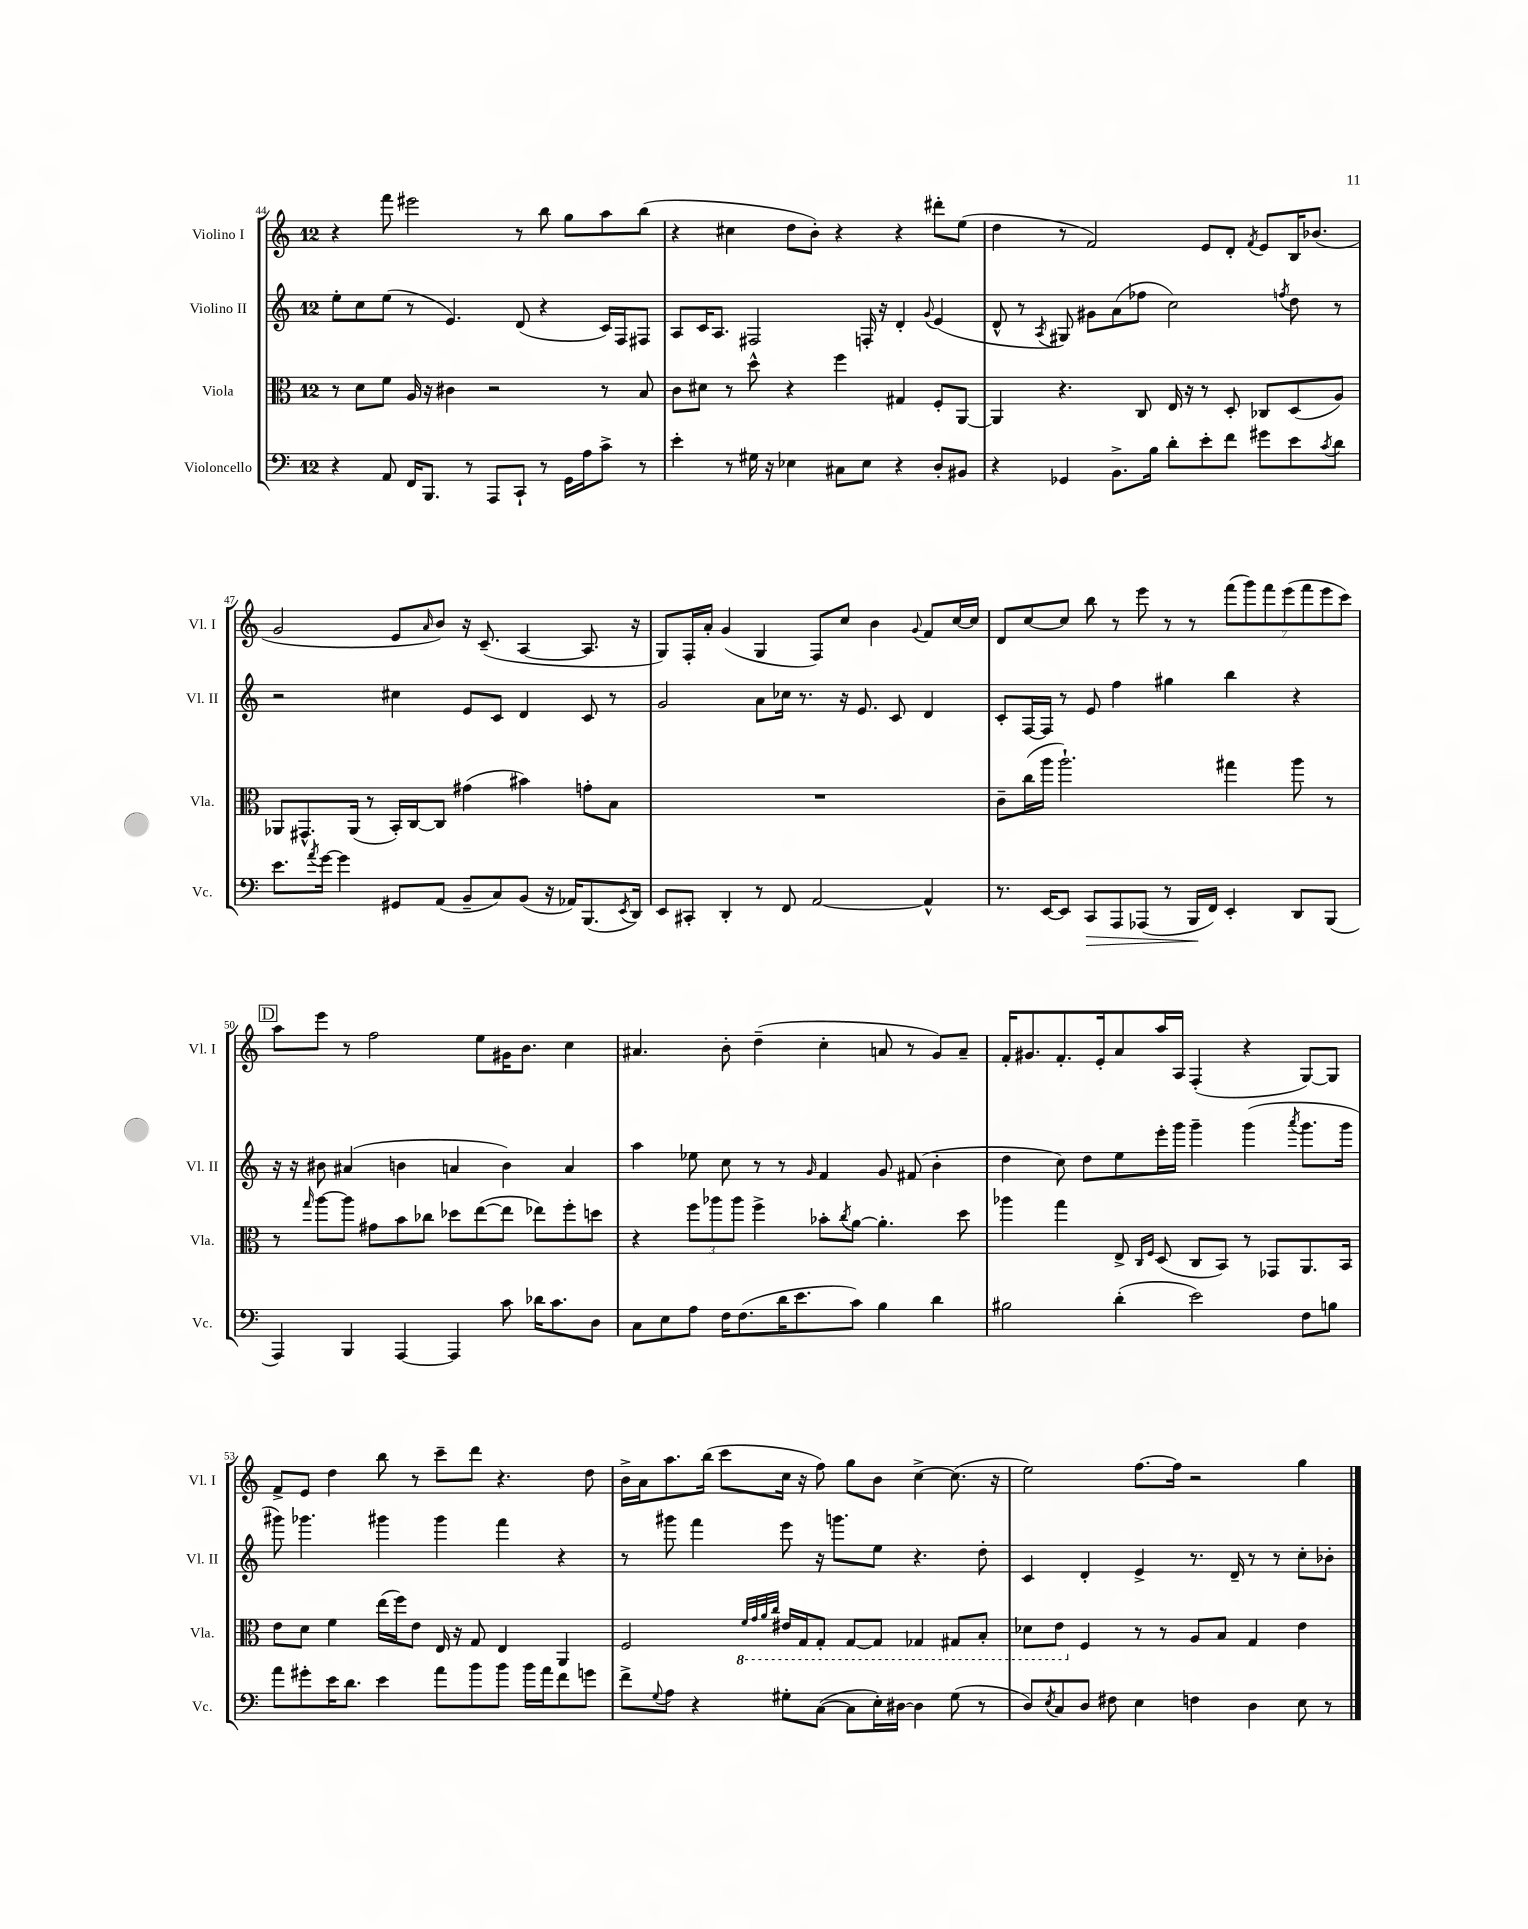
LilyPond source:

<<
\new StaffGroup <<
\new Staff = "s0" \with { instrumentName = "Violino I" shortInstrumentName = "Vl. I" } {
    \clef treble \key c \major \once \override Staff.TimeSignature.style = #'single-digit \time 12/8
    r4 f'''8 eis'''2 r8 b''8 g''8 a''8 b''8( |
    r4 cis''4 d''8 b'8-.) r4 r4 dis'''8-. e''8( |
    d''4 r8 f'2) e'8 d'8-. \acciaccatura { f'8 } e'8 b16 bes'8.( |
    g'2 e'8 \grace { a'16 } b'8) r16 c'8.--( a4~ a8. r16 |
    g8) f16-. a'16-. g'4( g4 f8) c''8 b'4 \appoggiatura { g'8 } f'8 c''16~ c''16 |
    d'8 c''8~ c''8 b''8 r8 e'''8 r8 r8 \tuplet 7/4 { f'''8( g'''8) f'''8 e'''8( f'''8 e'''8 c'''8) } |
    \mark \markup { \box "D" } a''8 e'''8 r8 f''2 e''8 gis'16 b'8. c''4 |
    ais'4. b'8-. d''4--( c''4-. a'8 r8 g'8) a'8-- |
    f'16-. gis'8. f'8.-. e'16-. a'8 a''16 a16 f4-.( r4 g8~) g8 |
    f'8-> e'8 d''4 b''8 r8 c'''8-- d'''8 r4. d''8 |
    b'16-> a'16 a''8. b''16( c'''8 c''16 r16 f''8) g''8 b'8 c''4~-> c''8.( r16 |
    e''2) f''8.~ f''16 r2 g''4 \bar "|." |
}
\new Staff = "s1" \with { instrumentName = "Violino II" shortInstrumentName = "Vl. II" } {
    \clef treble \key c \major \once \override Staff.TimeSignature.style = #'single-digit \time 12/8
    e''8-. c''8 e''8( r8 e'4.) d'8( r4 c'16) f16 fis8 |
    a8 c'16 a8. fis2 f16-. r16 d'4-. \appoggiatura { g'8 } e'4( |
    d'8-^ r8 \acciaccatura { a8 } gis8) gis'8 a'8( fes''8 c''2) \acciaccatura { f''8 } d''8 r8 |
    r2 cis''4 e'8 c'8 d'4 c'8 r8 |
    g'2 a'8 ces''16 r8. r16 e'8. c'8 d'4 |
    c'8-. f16~ f16 r8 e'8 f''4 gis''4 b''4 r4 |
    \mark \markup { \box "D" } r16 r16 bis'8 ais'4( b'4 a'4 b'4) a'4 |
    a''4 ees''8 c''8 r8 r8 \grace { g'16 } f'4 g'8 fis'8( b'4-. |
    d''4 c''8) d''8 e''8 e'''16-. g'''16 g'''4-- g'''4( \acciaccatura { a'''8 } g'''8. g'''16 |
    gis'''8) ges'''4. gis'''4 gis'''4 f'''4 r4 |
    r8 gis'''8 f'''4 e'''8 r16 g'''8. e''8 r4. d''8-. |
    c'4 d'4-. e'4-> r8. d'16-- r8 r8 c''8-. bes'8-. \bar "|." |
}
\new Staff = "s2" \with { instrumentName = "Viola" shortInstrumentName = "Vla." } {
    \clef alto \key c \major \once \override Staff.TimeSignature.style = #'single-digit \time 12/8
    r8 d'8 f'8 a16 r16 cis'4 r2 r8 b8 |
    c'8 dis'8 r8 d''8-^ r4 f''4 gis4 f8-. a,8~ |
    a,4 r4. c8 e16 r16 r8 d8-. ces8 d8( a8) |
    aes,8 gis,8.-^ aes,16( r8 b,16-.) c16~ c8 gis'4( bis'4) g'8-. b8 |
    R1. |
    c'8-- c''16( a''16 a''2.-!) gis''4 a''8 r8 |
    \mark \markup { \box "D" } r8 \grace { g''16 } a''8~ a''8 gis'8 b'8 ces''8 des''8 e''8~( e''8 ees''8) f''8-. d''8 |
    r4 \tuplet 3/2 { f''8 aes''8 aes''8 } f''4-> bes'8-. \acciaccatura { c''8 } a'8~ a'4.-. d''8 |
    aes''4 g''4 e8-> \grace { c16 f16 } d8( c8 b,8) r8 ges,8 a,8. b,16 |
    e'8 d'8 f'4 e''16( f''16) e'8 e16 r16 g8 e4 a,4 |
    f2 \ottava #-1 \grace { f32 g32 a32 c'32 } eis16 g,16 g,8-. g,8~ g,8 ges,4 gis,8 b,8-. |
    des8 e8 \ottava #0 f4 r8 r8 a8 b8 g4 e'4 \bar "|." |
}
\new Staff = "s3" \with { instrumentName = "Violoncello" shortInstrumentName = "Vc." } {
    \clef bass \key c \major \once \override Staff.TimeSignature.style = #'single-digit \time 12/8
    r4 a,8 f,16 b,,8. r8 a,,8 c,8-! r8 g,16 a16 c'8-> r8 |
    e'4-. r8 gis16 r16 ees4 cis8 ees8 r4 d8-. bis,8 |
    r4 ges,4 b,8.-> b16 d'8-. e'8-. f'8 gis'8 e'8 \acciaccatura { c'8 } d'8 |
    e'8. \acciaccatura { a'8 } g'16~ g'4 gis,8 a,8( b,8-- c8) b,8( r16 aes,16) b,,8.( \acciaccatura { e,8 } d,16) |
    e,8 cis,8-. d,4-. r8 f,8 a,2~ a,4-^ |
    r8. e,16~ e,8 c,8\> a,,8 aes,,8( r8 b,,16\! f,16) e,4-. d,8 b,,8( |
    \mark \markup { \box "D" } a,,4) b,,4 a,,4~ a,,4 c'8 des'16 c'8. d8 |
    c8 e8 a8 f16 f8.( d'16 e'8. c'8) b4 d'4 |
    bis2 d'4-.( e'2) f8 b8 |
    a'8 gis'8-. e'16 d'8. e'4 a'8 b'8 b'8 b'16 a'16 f'8 g'8 |
    f'8-> \appoggiatura { g8 } a8 r4 gis8-. c8~( c8 e16-.) dis16~ dis4 gis8( r8 |
    d8) \acciaccatura { e8 } c8 d8 fis8 e4 f4 d4 e8 r8 \bar "|." |
}
>>
>>
\layout { \context { \Score currentBarNumber = #44 } }
